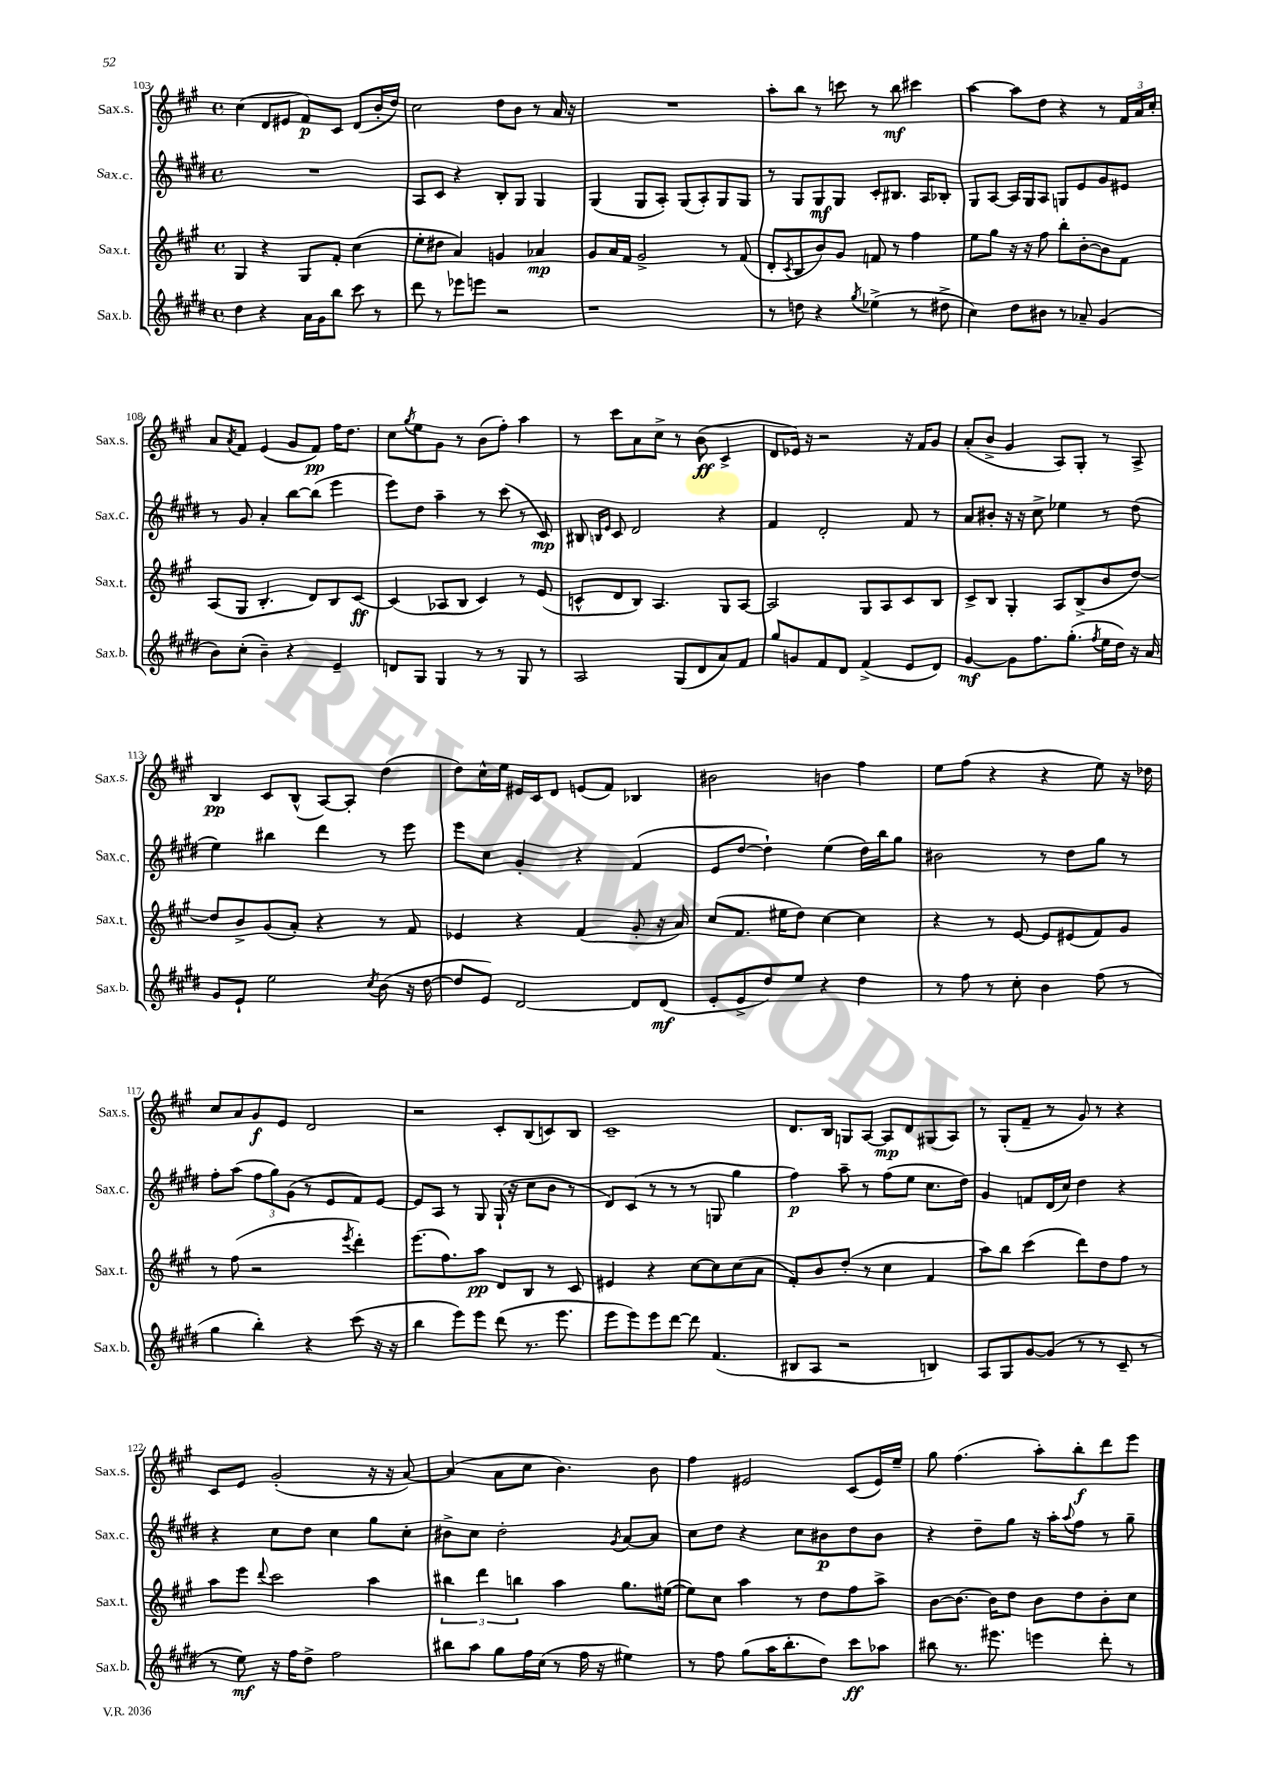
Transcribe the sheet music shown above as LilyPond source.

<<
\new StaffGroup <<
\new Staff = "s0" \with { instrumentName = "Sax.s." shortInstrumentName = "Sax.s." } {
    \clef treble \key a \major \defaultTimeSignature \time 4/4
    cis''4( d'8 eis'8 fis'8\p) cis'8 d'8( b'16-. d''16) |
    cis''2 d''8 b'8 r8 a'16 r16 |
    R1 |
    a''8-. b''8 r8 c'''8 r8 b''8\mf cis'''4 |
    a''4~ a''8 d''8 r4 r8 \tuplet 3/2 { fis'16 a'16 cis''16-. } |
    a'8 \acciaccatura { a'8 } fis'8 e'4( gis'8 fis'8\pp) fis''16 d''8. |
    cis''8 \acciaccatura { gis''8 } e''8 gis'8 r8 b'8( fis''8-.) a''4 |
    r8 cis'''8 a'8 cis''8-> r8 b'8\ff( cis'4-> |
    d'8 ees'16) r16 r2 r16 fis'16 gis'8 |
    a'8-.( b'8-> gis'4 a8) gis8-. r8 a8-> |
    b4\pp cis'8 b8-^( a8~) a8-. d''4( |
    d''8) cis''16-^ e''16 eis'16 cis'16 d'8 e'8( fis'8) bes4 |
    bis'2 b'4 fis''4 |
    e''8 fis''8( r4 r4 e''8) r16 des''16 |
    cis''8 a'8 gis'8\f e'8 d'2 |
    r2 cis'8-. b8( c'8) b8 |
    cis'1-- |
    d'8. b16 g8 a8~ a8\mp d'8 gis8( a8) |
    r8 gis8-.( fis'8-- r8 gis'8) r8 r4 |
    cis'8 e'8 gis'2-.( r16 r16 a'8~) |
    a'4( a'8 cis''8 b'4.) b'8 |
    fis''4 eis'2 cis'8( eis'16) e''16-- |
    gis''8 fis''4.( a''8-.) b''8-.\f d'''8 e'''8 \bar "|." |
}
\new Staff = "s1" \with { instrumentName = "Sax.c." shortInstrumentName = "Sax.c." } {
    \clef treble \key e \major \defaultTimeSignature \time 4/4
    R1 |
    a8 cis'8 r4 b8-. gis8 gis4 |
    gis4( gis8 a8-.) gis8( a8-.) gis8 gis8 |
    r8 gis8 gis8\mf gis8 cis'8-. bis8. a16 bes8-. |
    gis8 a8~ a16 gis16 a8 g8 e'8 gis'8 eis'8 |
    r8 gis'8 a'4-. b''8~ b''8( e'''4 |
    e'''8) dis''8 a''4-- r8 cis'''8( r8 cis'8\mp) |
    bis8 \grace { b16 e'16 } cis'8 dis'2 r4 |
    fis'4 dis'2-. fis'8 r8 |
    a'8 bis'8-. r16 r16 cis''8-> ees''4 r8 dis''8( |
    e''4) bis''4 dis'''4 r8 e'''8 |
    e'''8 cis''8 gis'4-. r4 fis'4( |
    e'8 dis''8~ dis''4-!) e''4( dis''16) b''16 gis''8 |
    bis'2 r8 dis''8 gis''8 r8 |
    fis''8-. a''8( \tuplet 3/2 { fis''8 gis''8) gis'8( } r8 e'8 fis'8) e'8~ |
    e'8 a8 r8 gis8 gis16-!( r16 cis''8 b'8 r8 |
    dis'8) cis'8( r8 r8 r8 g8 gis''4 |
    fis''4\p) a''8-- r8 fis''8( e''8 cis''8. dis''16) |
    gis'4 f'8 dis'16( cis''16) dis''4 r4 |
    r4 cis''8 dis''8 cis''4 gis''8 cis''8-. |
    bis'8-> cis''8 dis''2-. \acciaccatura { gis'8 } a'8~ a'8 |
    cis''8 dis''8 r4 cis''8 bis'8\p dis''8 bis'8 |
    r4 dis''8-- gis''8 r16 a''16-. \appoggiatura { a''8 } fis''8 r8 gis''8-- \bar "|." |
}
\new Staff = "s2" \with { instrumentName = "Sax.t." shortInstrumentName = "Sax.t." } {
    \clef treble \key a \major \defaultTimeSignature \time 4/4
    gis4 r4 gis8 fis'8-. cis''4( |
    e''8-. dis''8 a'4) g'4 aes'4\mp |
    gis'8 a'16 fis'16 gis'2-> r8 fis'8( |
    d'8-. \acciaccatura { cis'8 } b8 b'8) gis'8 f'8 r8 fis''4 |
    e''8 gis''8 r16 r16 fis''8 b''8-. b'8~-. b'8 fis'8 |
    a8( gis8 b4.-. d'8) b8 cis'8~\ff |
    cis'4( aes8 b8 cis'4) r8 e'8( |
    c'8-^ d'8 b8) a4. gis8 a8~ |
    a2 gis8 a8 cis'8 b8 |
    cis'8-> b8 gis4-. a8 b8->( b'8 d''8~) |
    d''8 b'8-> gis'8( a'8-.) r4 r8 fis'8 |
    ees'4 r4 fis'4( gis'8-. r16 a'16) |
    cis''8( fis'8. eis''16 d''8) cis''4~ cis''4 |
    r4 r8 e'8~ e'8 eis'8( fis'8) gis'8 |
    r8 fis''8( r2 \acciaccatura { e'''8 } d'''4-.) |
    e'''8.( fis''8.) a''8\pp d'8 b8 r8 cis'8 |
    eis'4 r4 cis''8~ cis''8 cis''8( a'8 |
    fis'8-.) b'8 d''8-.( r8 cis''4 fis'4 |
    a''8) b''8 cis'''4( d'''8) d''8 fis''8 r8 |
    a''8 e'''8 \appoggiatura { d'''8 } cis'''2 a''4 |
    \tuplet 3/2 { bis''4 d'''4 b''4 } a''4 gis''8. eis''16~( |
    eis''8) cis''8 a''4 r8 d''8 fis''8 a''8-> |
    b'8~ b'8.~ b'16 d''8 b'8 d''8 b'8-. cis''8 \bar "|." |
}
\new Staff = "s3" \with { instrumentName = "Sax.b." shortInstrumentName = "Sax.b." } {
    \clef treble \key e \major \defaultTimeSignature \time 4/4
    dis''4 r4 a'16 gis'16 b''8 cis'''8 r8 |
    dis'''8 r8 ees'''8 e'''8 r2 |
    r1 |
    r8 d''8 r4 \acciaccatura { gis''8 } ees''4->( r8 dis''8-> |
    cis''4) dis''8 bis'8 r8 aes'8-- gis'4( |
    b'8) cis''8-.( b'4--) r4 e'4-- |
    d'8 gis8 gis4 r8 r8 gis8 r8 |
    a2 gis8( dis'8 a'8) fis'8 |
    gis''8 g'8 fis'8 dis'8 fis'4->( e'8 dis'8) |
    gis'4~\mf gis'8 fis''8. gis''8.-.( \acciaccatura { fis''8 } e''16 dis''16) r16 a'16 |
    gis'8 e'8-! e''2 \acciaccatura { cis''8 } b'8( r16 dis''16~ |
    dis''8 e'8) dis'2~ dis'8 dis'8\mf( |
    e'8-. e'8-> dis''8) e''8 r4 dis''4 |
    r8 fis''8 r8 cis''8-. b'4 fis''8( r8 |
    gis''4 b''4-.) r4 cis'''8( r16 r16 |
    b''4 e'''8) e'''8 dis'''8( r8. e'''8. |
    e'''8 e'''8) e'''8 dis'''8~ dis'''8 fis'4.( |
    bis8 a8 r2 b4) |
    a8 gis8 gis'8~ gis'8( r8 r8 cis'8-- r8 |
    r8 e''8\mf) r16 fis''16 dis''8-> fis''2 |
    bis''8 a''8 gis''8 fis''16 cis''16( r8 fis''16 r16 eis''4) |
    r8 fis''8 gis''8( a''16 b''8.-. dis''8) cis'''8\ff aes''8 |
    bis''8 r8. eis'''8. e'''4 dis'''8-. r8 \bar "|." |
}
>>
>>
\layout { \context { \Score currentBarNumber = #103 } }
